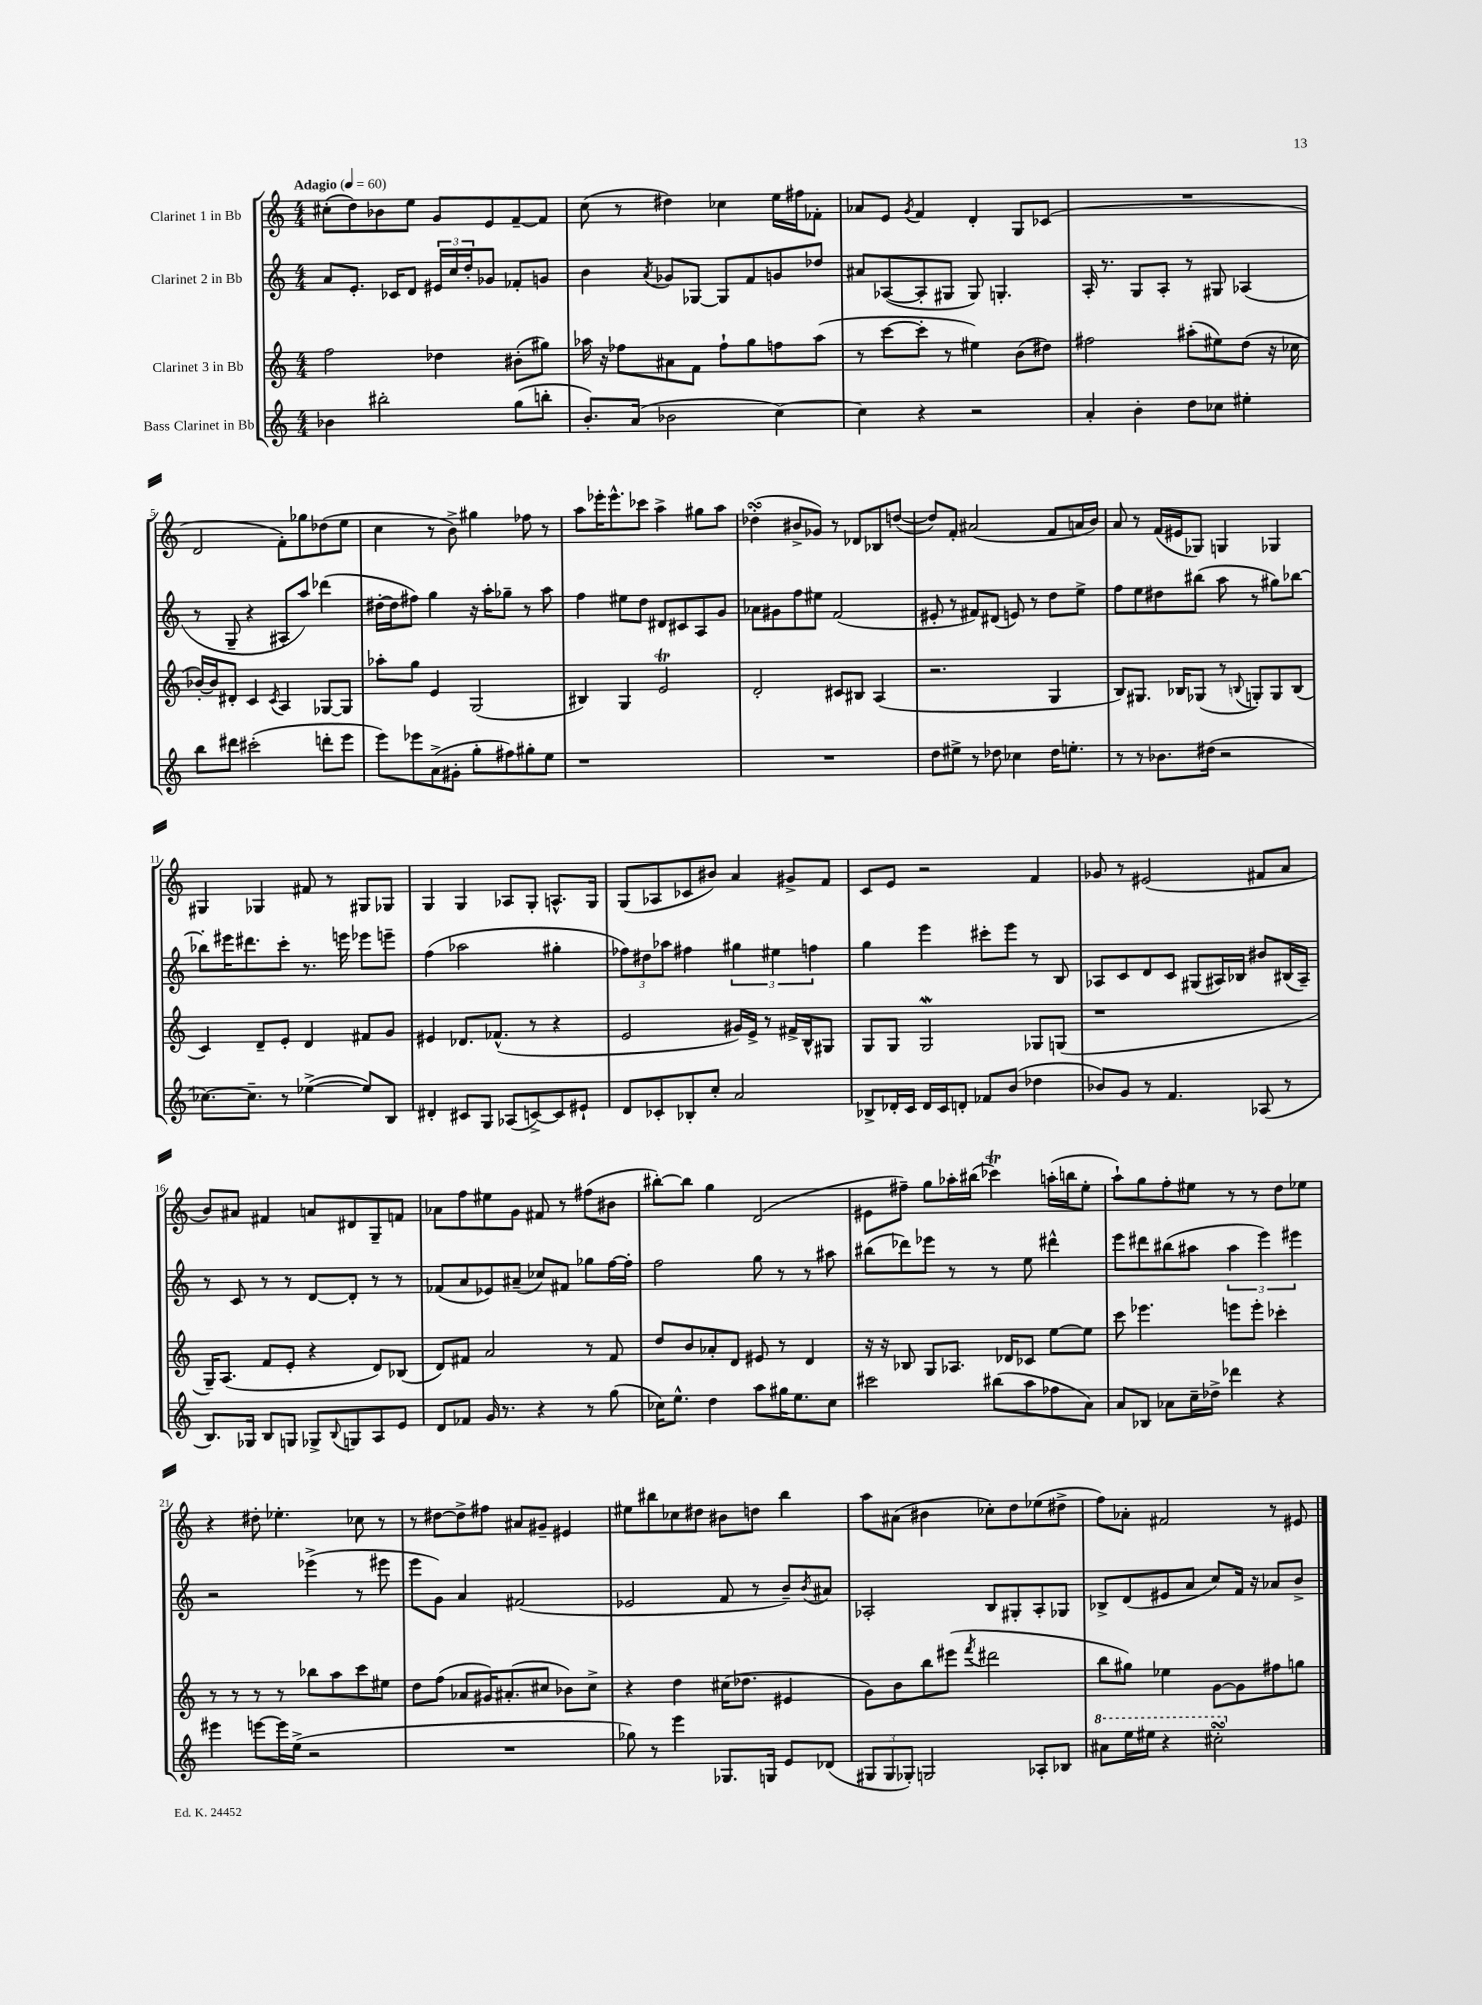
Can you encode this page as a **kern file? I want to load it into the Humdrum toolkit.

**kern	**kern	**kern	**kern
*staff4	*staff3	*staff2	*staff1
*clefG2	*clefG2	*clefG2	*clefG2
*k[]	*k[]	*k[]	*k[]
*M4/4	*M4/4	*M4/4	*M4/4
*MM60	*MM60	*MM60	*MM60
4b-	2ff	8a	(8cc#'
.	.	8.e'	8dd)
2bb#'	.	.	8b-
.	.	16c-	.
.	.	8d	8ee
.	4dd-	24e#	8g
.	.	24cc	.
.	.	24dd'	.
.	.	8g-	8e
(8gg	(8b#'	8f-'	[8f~
8bb'	8gg#)	8g	8f]
=	=	=	=
8.b')	16aa-	4b	(8cc
.	16r	.	.
.	8ff-	.	8r
(16a	.	.	.
.	.	8qa	.
2b-	8a#	8g-	4dd#)
.	8f	[8G-	.
.	8ff-`	8G-]	4cc-
.	8gg	8f	.
[4cc)	8ff	8g	16ee
.	.	.	16ff#
.	(8aa-	8dd-	8f-'
=	=	=	=
4cc]	8r	8a#	8a-
.	[8ccc	([8A-	8e
.	.	.	8qg
4r	8ccc']	8A-']	4f
.	8r	8G#	.
2r	4ee#)	8G#)	4d'
.	.	4.G'	.
.	(8b	.	8G
.	8dd#)	.	(8c-
=	=	=	=
4a'	2ff#	16A'	1r
.	.	8.r	.
4b'	.	8G	.
.	.	8A'	.
8dd	(8aa#'	8r	.
8cc-	8ee#)	8G#	.
4ee#'	(8dd	(4A-	.
.	16r	.	.
.	16cc-	.	.
=	=	=	=
8bb	[16b-')	8r	2d
.	16b-]	.	.
8ddd#	8d#'	8G~	.
(2ccc#'	4c	4r	.
.	8qc	.	.
.	4A	8A#'	8f')
.	.	8aa)	8gg-
8ddd'	[8G-	(4ddd-	(8dd-
8eee	8G-]	.	8ee
=	=	=	=
8eee)	8aa-'	[16dd#'	4cc
.	.	16dd#]	.
8eee-	8gg	8ff#)	.
(8a^	4e	4gg	8r
8g#'	.	.	8b^)
8gg'	(2G	16r	4gg#
.	.	16aa'	.
8ff#)	.	8gg-~	.
8gg#'	.	8r	8ff-
8ee	.	8aa	8r
=	=	=	=
1r	4B#)	4ff	8aa
.	.	.	16eee-'
.	.	.	8.eee-^^
.	4G	8ee#	.
.	.	8dd	8ccc-
.	2e	8d#	4aa^
.	.	8c#	.
.	.	8A	8gg#
.	.	8g	8aa
=	=	=	=
1r	2d'	8a-	(4dd-'
.	.	8g#	.
.	.	8ff	8b#^
.	.	8ee#	8g-)
.	8c#	(2f	8r
.	8B#	.	8d-
.	(4A	.	8B-
.	.	.	([8dd
=	=	=	=
8dd	2.r	8e#'	8dd])
8ee#^	.	8r	8f'
8r	.	8f#)	(2a#
8dd-	.	(8d#	.
4cc-	.	8e)	.
.	.	8r	.
16dd-	4G	8dd	8f
8.ee'	.	.	.
.	.	8ee^	16a
.	.	.	16b)
=	=	=	=
8r	8B)	8ff	8a
8r	8.G#	8ee	8r
8.b-	.	8dd#	(16f
.	16B-	.	16e#
.	(8G-	(8bb#	8G-)
(16dd#	.	.	.
2r	8r	8aa	4G
.	8qqB	.	.
.	8G')	8r	.
.	8G	8gg#)	4G-
.	(8B	[8bb-	.
=	=	=	=
[8.cc-)	4c)	8bb-']	4G#
.	.	16eee#	.
8.cc-~]	.	8.ddd#	.
.	8d~	.	4G-
8r	8e'	8ccc'	.
([4ee-^	4d	8.r	8f#
.	.	.	8r
.	.	16eee	.
8ee-])	8f#	8eee-	8G#
8B	8g	8eee~	8G-
=	=	=	=
4d#'	4e#	(4ff	4G
8c#	8.d-	2aa-	4G
8G	.	.	.
.	(8.f-^^	.	.
(8A-	.	.	8A-
[8c^)	8r	.	8G'
8c]	4r	4gg#'	8.A^^
8e#`	.	.	.
.	.	.	16G
=	=	=	=
8d	2e	12ff-)	(8G
.	.	12dd#	.
8c-'	.	.	8A-
.	.	12aa-	.
8B-'	.	4ff#	8c-
8cc'	.	.	8b#)
2a	16g#)	6gg#	4a
.	16e^	.	.
.	8r	.	.
.	.	6ee#	.
.	16f#^	.	8g#^
.	16B^^	.	.
.	.	6ff	.
.	8G#	.	8f
=	=	=	=
8B-^	8G	4gg	8c
16d-'	8G	.	8e
16c	.	.	.
16d-	2G	4eee	2r
16c	.	.	.
8d'	.	.	.
8f-	.	8ccc#'	.
(8b	.	8eee	.
4dd-	8G-	8r	4f
.	(8G	8B	.
=	=	=	=
8b-)	1r	8A-	8g-
8g	.	8c	8r
8r	.	8d	(2e#
4.f	.	8c	.
.	.	(8G#	.
.	.	16A#)	.
.	.	16B-	.
(8A-	.	8b#	8f#
8r	.	(16B#	8a
.	.	16A#~)	.
=	=	=	=
8.B)	16G~)	8r	8b)
.	(8.A	.	.
.	.	8c	8a#
16G-	.	.	.
8B	8f	8r	4f#
8G	8e'	8r	.
8G-^	4r	[8d	8a
8qqB	.	.	.
8G	.	8d']	8d#
8A	8d)	8r	8G~
8e	(8B-	8r	8f
=	=	=	=
8d	8d)	(8f-	8a-
8f-	8f#	8a	8ff
16g	2a	8e-)	8ee#
8.r	.	.	.
.	.	(8a#~	8g
4r	.	8cc-)	8f#
.	.	8f#	8r
8r	8r	8gg-	(8ff#
(8gg	8f#	[16ff	8b#
.	.	16ff']	.
=	=	=	=
16cc-)	8dd	2ff	[8bb#')
8.ee^^	.	.	.
.	8b	.	8bb#]
4dd	8a-'	.	4gg
.	8d	.	.
8aa	8e#	8gg	(2d
16gg#	8r	8r	.
8.ee	.	.	.
.	4d	8r	.
8cc-	.	8aa#	.
=	=	=	=
2ccc#	16r	(8bb#	8e#
.	16r	.	.
.	8B-	8ddd-)	8ff#~)
.	8G	8eee-	8gg
.	8.A-	8r	16aa-'
.	.	.	(16bb#
(8bb#	.	8r	4ccc-)
.	16d-	.	.
8aa	8c-	8ee	.
8ff-	[8ee	4ddd#^^	(16aa'
.	.	.	16bb
8a)	8ee]	.	8ee'
=	=	=	=
8a	8ccc	8eee	8aa`)
8B-	4.eee-	8ddd#	8gg
8a-	.	(8bb#	8ff'
16cc~	.	8aa#	8ee#
16dd-^	.	.	.
4ddd-	8eee	6aa#	8r
.	8eee'	.	8r
.	.	6eee)	.
4r	4ccc-'	.	8dd
.	.	6eee#	.
.	.	.	8ee-
=	=	=	=
4eee#	8r	2r	4r
.	8r	.	.
[8eee	8r	.	8dd#'
16eee]	8r	.	4.ee-'
(16ee^	.	.	.
2r	8bb-	(4eee-^	.
.	8aa	.	.
.	8ccc	8r	8cc-
.	8ee#	8eee#	8r
=	=	=	=
1r	8dd	8eee	8r
.	(8ff	8g)	[8dd#
.	8a-	4a	8dd#^]
.	16g#)	.	8ff#
.	(8.a#'	.	.
.	.	(2f#	8a#
.	8cc#	.	8g#~
.	8b-)	.	4e#
.	8cc#^	.	.
=	=	=	=
8gg-)	4r	2e-	8ee#
8r	.	.	8bb#
4eee	4dd	.	8cc-
.	.	.	8dd#
8.G-	(16cc#	8f	8b#
.	8.dd-	.	.
.	.	8r	8dd
16G	.	.	.
8e	4e#	8b~)	4bb#
.	.	8qb	.
(8d-	.	8a#	.
=	=	=	=
12G#	8g)	2A-'	8aa
12G#	.	.	.
.	8b	.	(8a#
12G-')	.	.	.
2G	8bb	.	4b#
.	(8eee#	.	.
.	8qfff	.	.
.	2ddd#	8B	8cc-')
.	.	8G#'	8dd
8A-'	.	8A-'	(8ee-
8B-	.	8G-	8dd#^
=	=	=	=
8aa#	8bb	8B-^	8ff)
16eee	8gg#)	(8d	8a-'
16eee#	.	.	.
4r	4ee-	8e#	2f#
.	.	8a	.
2ccc#'	[8g	8cc)	.
.	8g]	16f	.
.	.	16r	.
.	8ff#	8a-	8r
.	8gg	8b^	8e#
==	==	==	==
*-	*-	*-	*-
